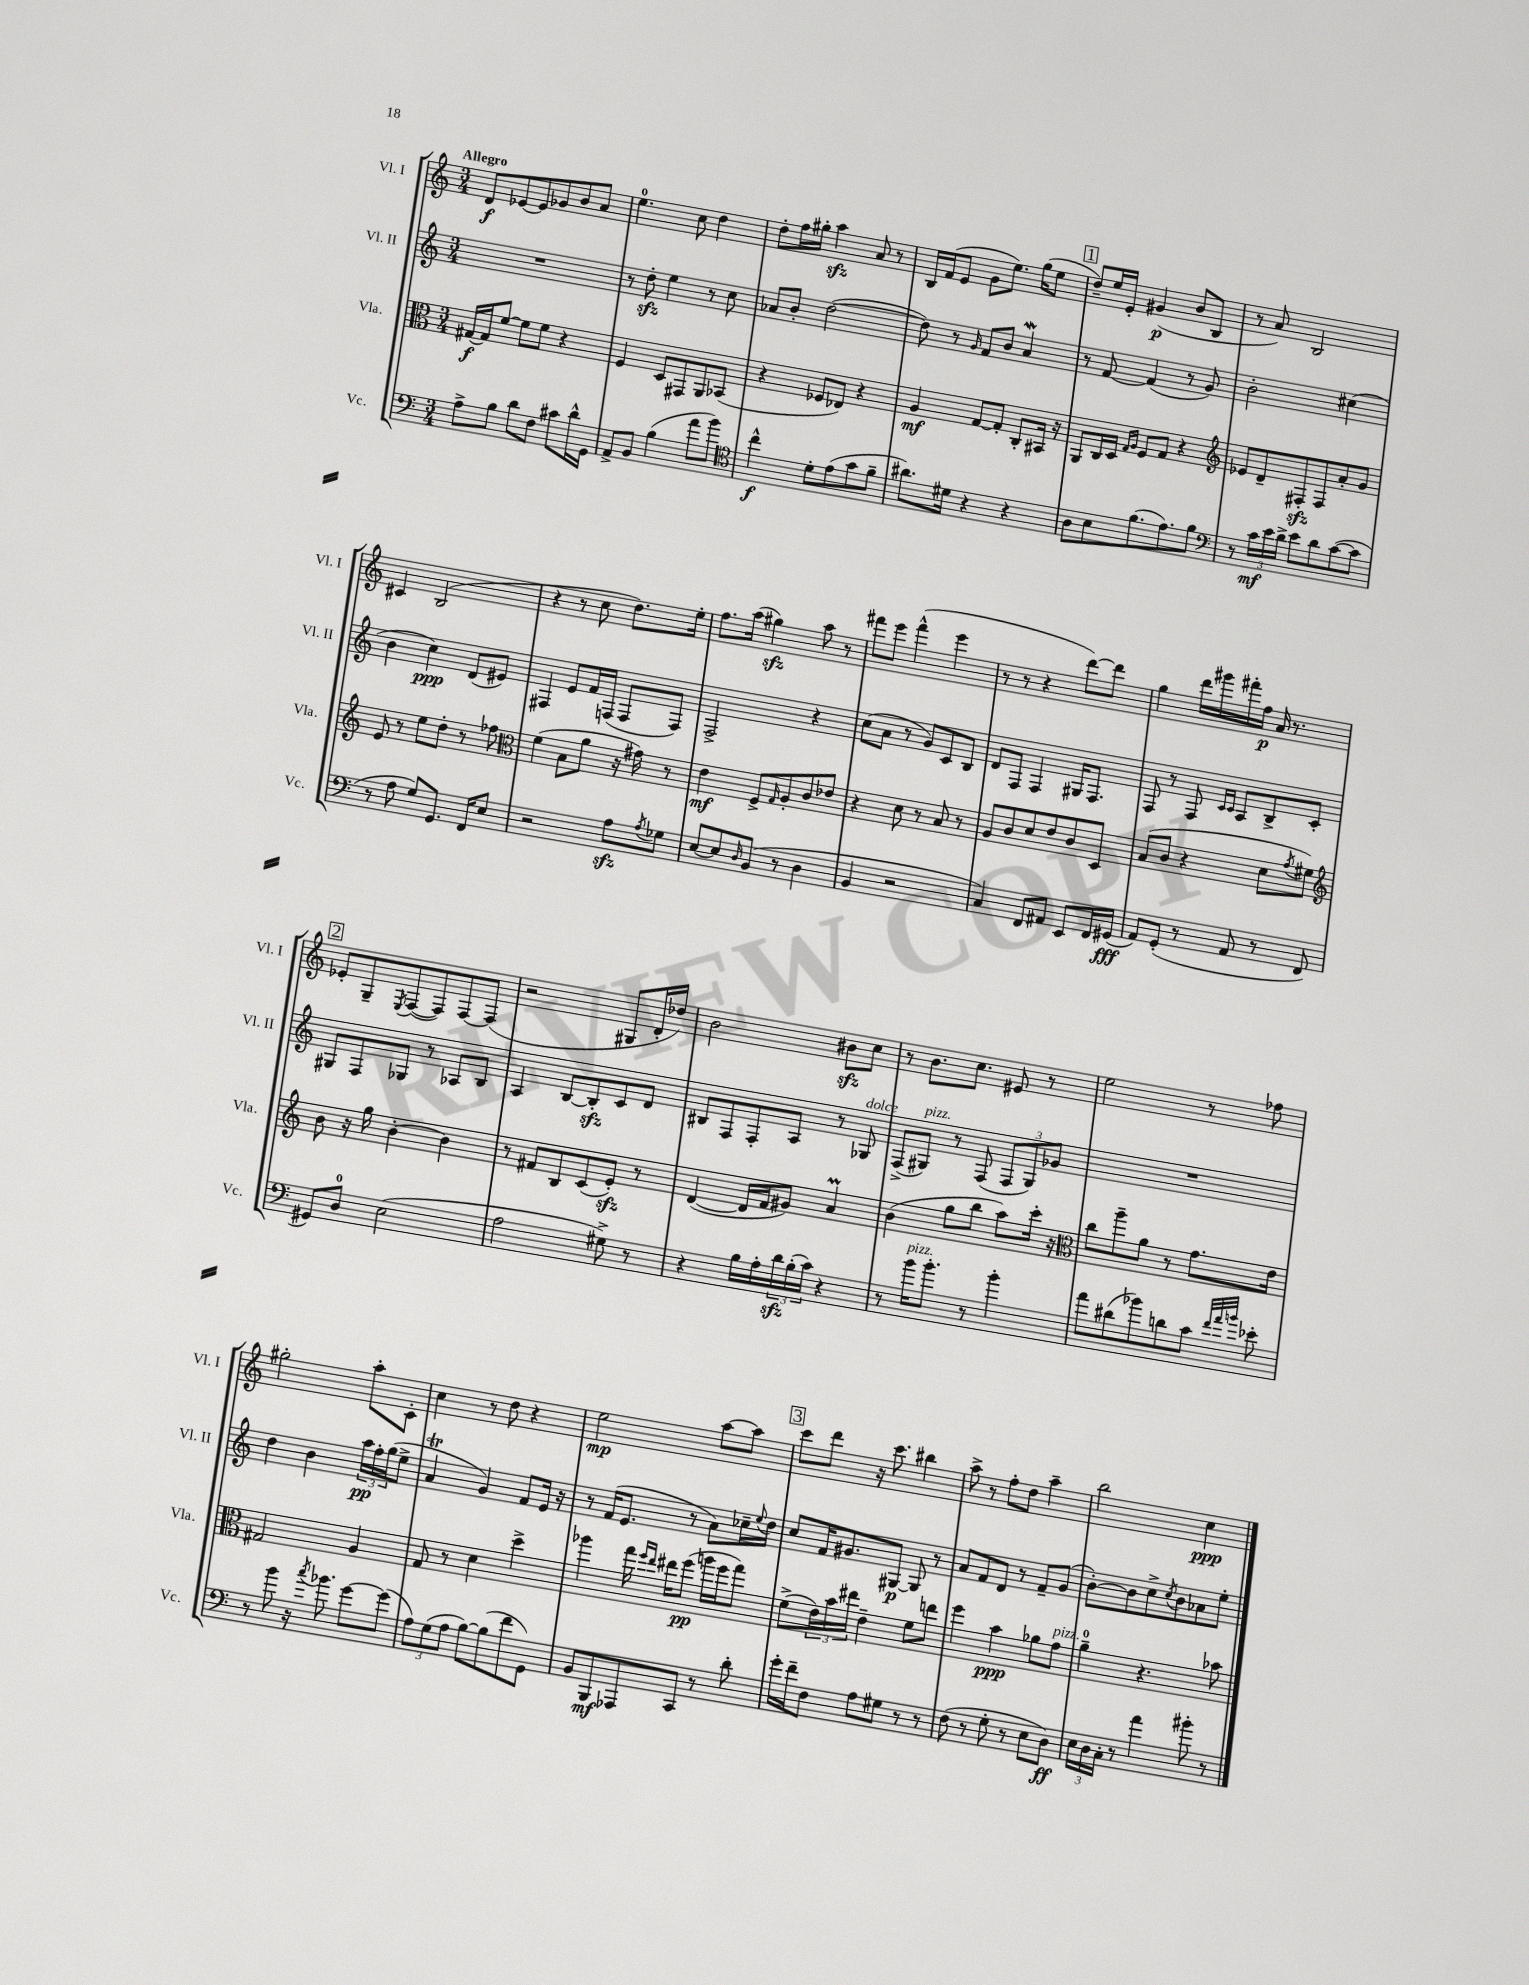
<<
\new StaffGroup <<
\new Staff = "s0" \with { instrumentName = "Vl. I" shortInstrumentName = "Vl. I" } {
    \clef treble \key c \major \numericTimeSignature \time 3/4 \tempo "Allegro"
    d'8\f ees'8~ ees'8 ges'8 b'8 a'8 |
    e''4.-0 c''8 d''4 |
    d''8-. f''16 gis''16-. a''4\sfz a'8 r8 |
    b16 f'16( e'8 g'8 e''8.) g''16( e''8 |
    \mark \markup { \box "1" } d''8--) e''16 e'16-. gis'4\p( b'8 b8 |
    r8 a'8) b2 |
    cis'4 b2( |
    r4 r8 c''8 d''8.) e''16-. |
    f''8. a''16( gis''4\sfz) a''8 r8 |
    fis'''8 e'''8 fis'''4-^( e'''4 |
    r8 r8 r4 d'''8~) d'''8 |
    g''4 d'''16 gis'''16 fis'''16-. f''16\p a'16 r8. |
    \mark \markup { \box "2" } ees'8-. g8-- \acciaccatura { e8 } f8~( f8) f8~ f8( |
    r2 gis8 d'16-. des''16) |
    b'2 bis'8\sfz c''8 |
    r8 b'8. c''8. eis'8 r8 |
    e''2 r8 fes''8 |
    gis''2-. a''8-. c'8-. |
    c''4 r8 d''8 r4 |
    e''2\mp a''8~ a''8 |
    \mark \markup { \box "3" } c'''8 d'''8 r16 c'''8. bis''4 |
    a''8-> r8 f''8-. d''8 a''4-- |
    b''2 c''4\ppp \bar "|." |
}
\new Staff = "s1" \with { instrumentName = "Vl. II" shortInstrumentName = "Vl. II" } {
    \clef treble \key c \major \numericTimeSignature \time 3/4
    R2. |
    r8 d''8-.\sfz e''4 r8 c''8 |
    aes'8 b'8-. d''2~( |
    d''8) r8 \grace { g'16 } f'8 b'8 a'4\mordent |
    \mark \markup { \box "1" } r8 f'8~ f'4( r8 g'8) |
    b'2-. cis''4( |
    b'4 c''4\ppp) d'8( eis'8) |
    fis4 e'8 f'16 f16( f8 f8) |
    f2-> r4 |
    c''8( a'8 r8 g'8) c'8 b8 |
    d'8 f8 f4 gis16 f8. |
    f8 r8 f8 \grace { c'16 c'16 } a8 b8-> c'8-. |
    \mark \markup { \box "2" } gis8 f8 ges8 r8 aes8 b8 |
    a4 b8~ b8-.\sfz c'8 d'8 |
    bis8 f8 f8-. a8 r8 ges8^\markup { \italic "dolce" } |
    f8->( gis8^\markup { \italic "pizz." }) r8 f8( \tuplet 3/2 { f8 gis8) ges'8 } |
    R2. |
    d''4 b'4 \tuplet 3/2 { a''16\pp f''16-. g''16( } e''8-> |
    a'4\trill g'4) f'8 e'16 r16 |
    r8 f'16( e'8. r8 a'8) ces''16-- \appoggiatura { e''8 } d''16 |
    \mark \markup { \box "3" } c''8 f'16 gis'8. gis8~\p gis8 r8 |
    a'8 f'8 d'8 r8 f'8-- g'8( |
    b'8~-.) b'8 c''8-> \acciaccatura { c''8 } b'8 aes'8 e''8-. \bar "|." |
}
\new Staff = "s2" \with { instrumentName = "Vla." shortInstrumentName = "Vla." } {
    \clef alto \key c \major \numericTimeSignature \time 3/4
    gis16~\f gis16 f'8~ f'8 f'8 r4 |
    f4 d8 gis,8 a,8 bes,8( |
    r4 fes8 ees8) r4 |
    a4\mf g8~ g8-. c8-. bis,16 r16 |
    \mark \markup { \box "1" } a,8 c16 d16 \grace { g16 a16 } f8 g8 r4 |
    \clef treble ees'8 d'8-- fis8-.\sfz fis8 a'8-. g'8 |
    e'8 r8 e''8 d''8-. r8 fes''8 |
    \clef alto f'4( b8 a'8 r16 gis'16) r8 |
    e'4\mf f8-> \grace { g16 } a8-. c'8 ees'8 |
    r4 d'8 r8 b8 r8 |
    a8 c'8 d'8 e'8 c'8 d8 |
    b8( c'8 r4 d'8 \acciaccatura { g'8 } fis'8) |
    \mark \markup { \box "2" } \clef treble b'8 r16 g''16 b'4~-. b'4 |
    r8 fis'8 b8 c'8( e'8-.\sfz) r8 |
    d'4~( d'16 f'16 gis'8) a'4\prall |
    b'4( g''8 b''8 a''8) c'''16-. r16 |
    \clef alto c''8 a''8-- a'8 r8 g'8. e'16 |
    gis2 a4 |
    g8 r8 d'4 d''4-> |
    aes''4 g''16 \grace { f''16 e''16 } eis''16 f''8\pp( a''16 f''16 g''8) |
    \mark \markup { \box "3" } f'8->( \tuplet 3/2 { e'16) b'16 eis''16 } e'4-- f'8 e''8 |
    f''4 b'4\ppp aes'8 g'8^\markup { \italic "pizz." } |
    a'4-0-- r4. bes'8 \bar "|." |
}
\new Staff = "s3" \with { instrumentName = "Vc." shortInstrumentName = "Vc." } {
    \clef bass \key c \major \numericTimeSignature \time 3/4
    a8-> b8 d'8 f8 cis'8 d'16-^ g,16 |
    a,8-> b,8 b4( a'8 b'8) |
    \clef tenor c''4-^\f d'8-. e'8( g'8 f'8-- |
    ais'8.) dis'16 r4 r4 |
    \mark \markup { \box "1" } a8 b8 f'8.( e'8.) f'8 |
    \clef bass r8 \tuplet 3/2 { c'16\mf e'16 d'16-> } e'8 d'8 c'8~( c'8 |
    r8 a8 g8) g,8. f,16 e8 |
    r2 a8\sfz \acciaccatura { a8 } ges8 |
    e8~ e8 \grace { d16 } b,8( r8 d4 |
    b,4 r2 |
    c4) f,8 ais,8 e,8 f,16 gis,16\fff( |
    a,8) g,8-.( r8 a,8 r8 f,8 |
    \mark \markup { \box "2" } gis,8) d8-0 e2( |
    a2 gis8->) r8 |
    r4 b16 a16-. \tuplet 3/2 { d'16\sfz b16-.( c'16) } r4 |
    r8 b'16^\markup { \italic "pizz." } b'8.-. r8 b'4-. |
    a'8 dis'8( bes'8) d'8 c'8 \grace { f'32 a'32 b'32 } ees'8-. |
    r8 b'8 r16 \acciaccatura { c''8 } bes'8. g'8~ g'8( |
    \tuplet 3/2 { a8) g8( a8 } b8~) b8( f'8 g,8) |
    b,8 b,,8\mf aes,,8 c,8 r8 d'8-. |
    \mark \markup { \box "3" } g'16-. f'16-- f8 a8 gis8 r8 r8 |
    f8( r8 g8-. r8 e8 d8\ff) |
    \tuplet 3/2 { e16 d16 c16-. } r8 a'4 bis'8-. r8 \bar "|." |
}
>>
>>
\layout { \context { \Score \remove "Bar_number_engraver" } }
